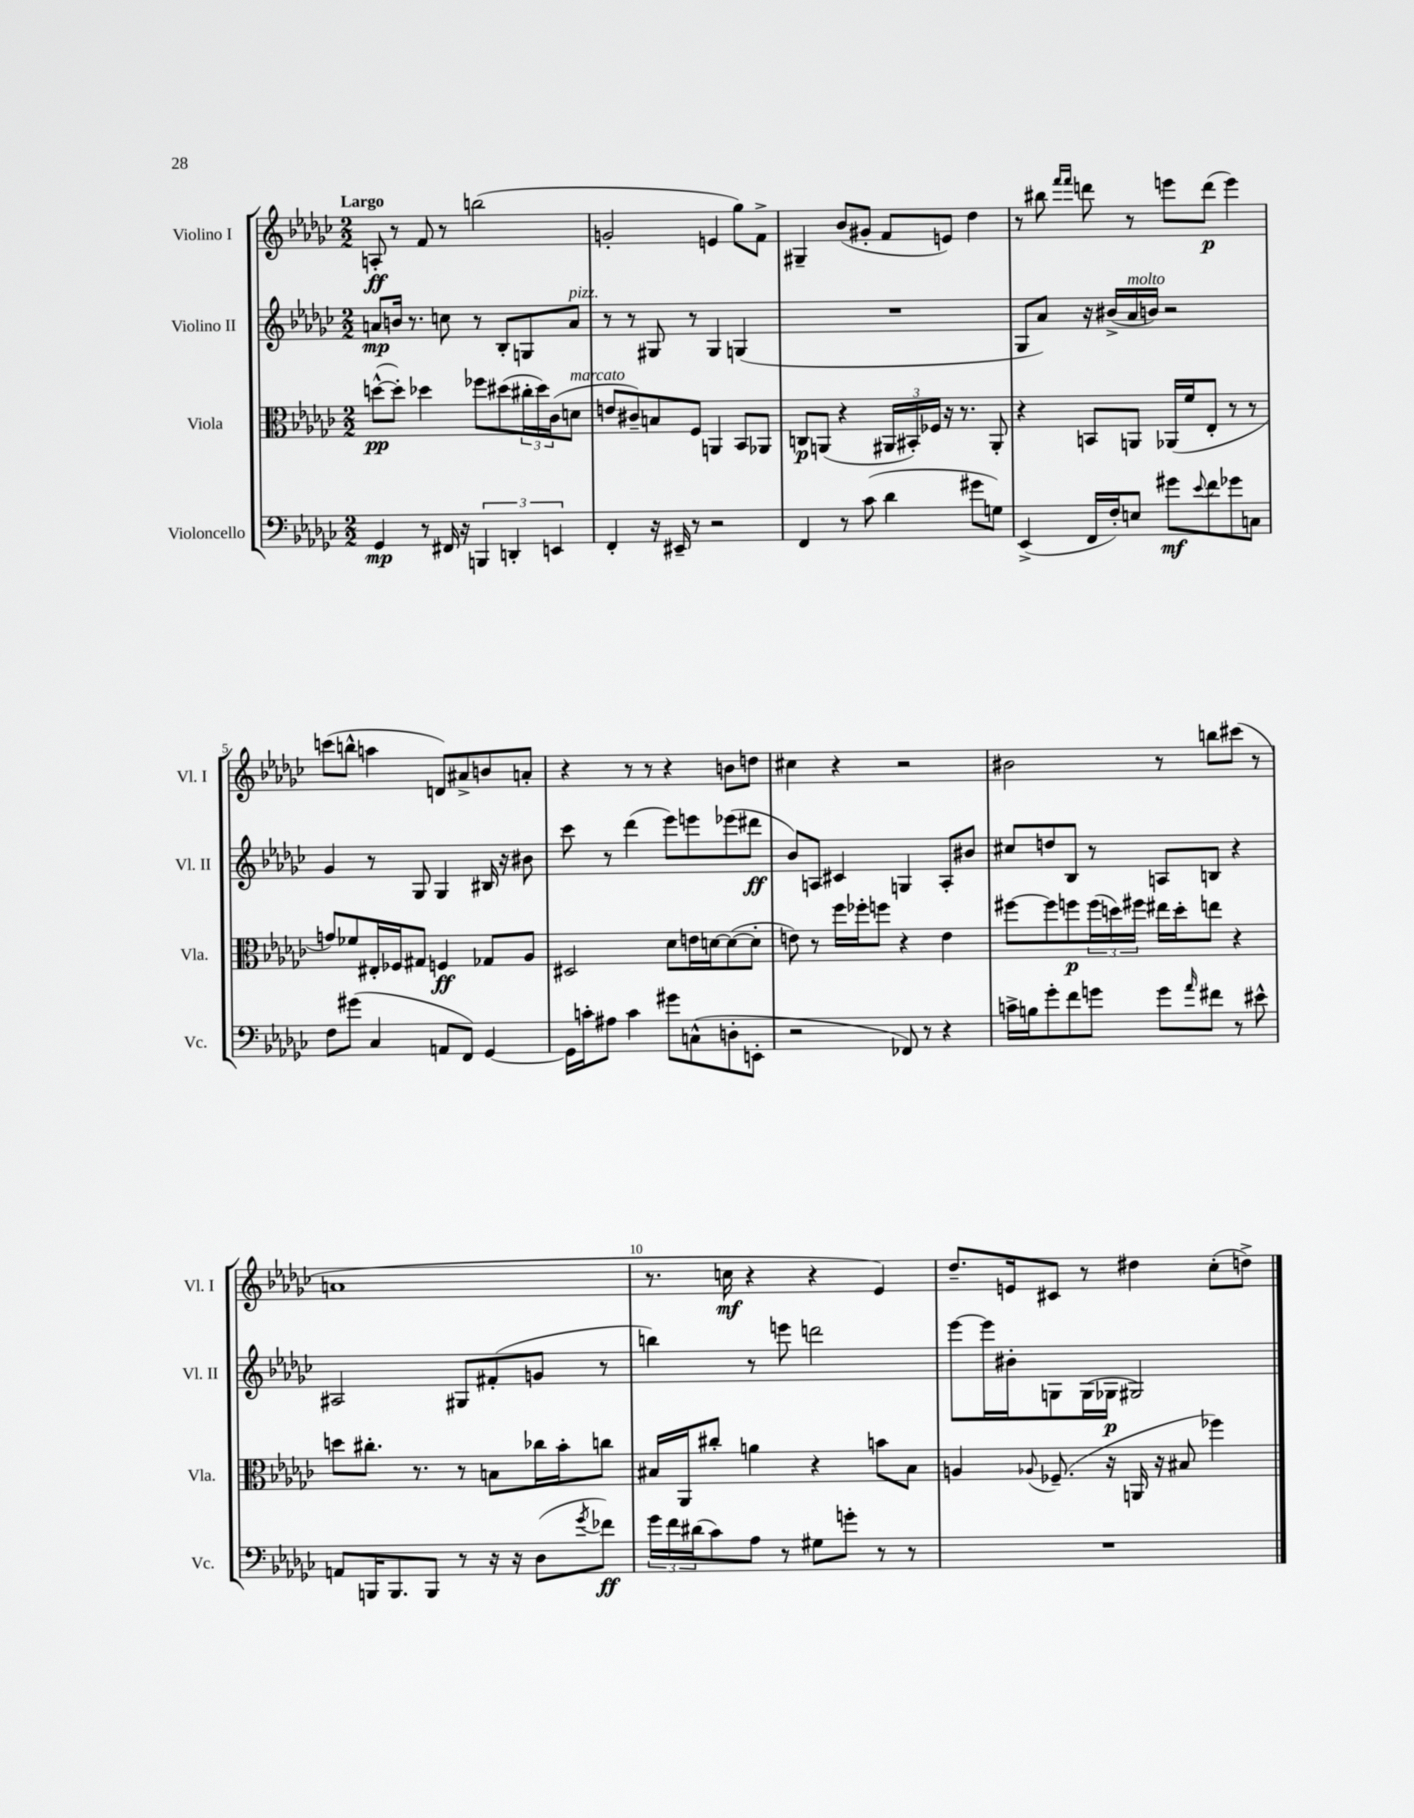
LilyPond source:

<<
\new StaffGroup <<
\new Staff = "s0" \with { instrumentName = "Violino I" shortInstrumentName = "Vl. I" } {
    \clef treble \key ges \major \numericTimeSignature \time 2/2 \tempo "Largo"
    a8-.\ff r8 f'8 r8 b''2( |
    g'2-. e'4 ges''8) f'8-> |
    gis4-- bes'8( gis'8-. f'8 e'8) des''4 |
    r8 bis''8 \grace { f'''16 f'''16 } d'''8 r8 e'''8 d'''8\p( e'''4) |
    c'''8( b''8-^ a''4 d'8) ais'8-> b'8 a'8-. |
    r4 r8 r8 r4 b'8 d''8 |
    cis''4 r4 r2 |
    bis'2 r8 b''8 cis'''8( r8 |
    a'1 |
    r8. c''16\mf r4 r4 ees'4) |
    des''8.-- e'16 cis'8 r8 dis''4 ces''8-.( d''8->) \bar "|." |
}
\new Staff = "s1" \with { instrumentName = "Violino II" shortInstrumentName = "Vl. II" } {
    \clef treble \key ges \major \numericTimeSignature \time 2/2
    a'8\mp b'16 r8. c''8 r8 bes8-. g8 a'8^\markup { \italic "pizz." } |
    r8 r8 gis8 r8 gis4 g4( |
    R1 |
    ges8 aes'8) r16 bis'16->( aes'16^\markup { \italic "molto" } b'16) r2 |
    ges'4 r8 ges8 ges4 bis16 r16 bis'8 |
    ces'''8 r8 des'''4( ees'''8) e'''8 ees'''8( dis'''8\ff |
    bes'8) a8 cis'4 g4 a8-. bis'8 |
    cis''8 d''8 bes8 r8 a8 b8 r4 |
    ais2 gis8 fis'8-.( g'8 r8 |
    b''4) r8 e'''8 d'''2 |
    ees'''8~ ees'''16 bis'16-. g8 g16( ges16\p gis2) \bar "|." |
}
\new Staff = "s2" \with { instrumentName = "Viola" shortInstrumentName = "Vla." } {
    \clef alto \key ges \major \numericTimeSignature \time 2/2
    d''8~-^\pp( d''8-.) des''4 fes''8 dis''8( \tuplet 3/2 { cis''16-. dis''16) ces'16( } d'8^\markup { \italic "marcato" } |
    e'8 cis'8--) b8 f8 a,4 bes,8 aes,8 |
    c8\p a,8( r4 \tuplet 3/2 { ais,16 bis,16-.) fes16 } r16 r8. ais,8-. |
    r4 b,8 a,8 aes,16( f'16 ees8-. r8 r8 |
    g'8) fes'8 eis16-. fes16 gis8 f4\ff ges8 aes8 |
    dis2 des'8 e'16 d'16~ d'8~( d'8-. |
    e'8) r8 f''16 fes''16-. f''8 r4 e'4 |
    fis''8~ fis''8 f''8\p \tuplet 3/2 { f''16( d''16) fis''16 } eis''16 d''16-. e''8 r4 |
    d''8 cis''8.-. r8. r8 b8 ces''16 bes'16-. c''8 |
    bis16 aes,16 cis''8-. a'4 r4 b'8 bis8 |
    a4 \appoggiatura { aes8 } fes8.--( r16 a,16 r16 bis8 fes''4) \bar "|." |
}
\new Staff = "s3" \with { instrumentName = "Violoncello" shortInstrumentName = "Vc." } {
    \clef bass \key ges \major \numericTimeSignature \time 2/2
    ges,4\mp r8 fis,16 r16 \tuplet 3/2 { b,,4 d,4-. e,4 } |
    f,4-. r16 eis,16-- r8 r2 |
    f,4 r8 ces'8( des'4 gis'8 g8) |
    ees,4->( f,16 f16-.) e8 gis'8\mf \appoggiatura { ees'8 } f'8 ges'8 c8 |
    f8 gis'8( ces4 a,8 f,8) ges,4~ |
    ges,16 c'16-. ais8 c'4 gis'8 c8-^( d8-. e,8-. |
    r2 fes,8) r8 r4 |
    c'16-> b16 ges'8-. f'8 g'8 g'8 \grace { aes'16 } fis'8 r8 eis'8-^ |
    a,8 b,,16 b,,8. b,,8 r8 r16 r16 des8( \acciaccatura { ges'8 } fes'8\ff) |
    \tuplet 3/2 { ges'16 f'16 dis'16( } ces'8) aes8 r8 gis8 g'8-. r8 r8 |
    R1 \bar "|." |
}
>>
>>
\layout { \context { \Score \override BarNumber.break-visibility = ##(#f #t #t) barNumberVisibility = #(every-nth-bar-number-visible 5) } }
